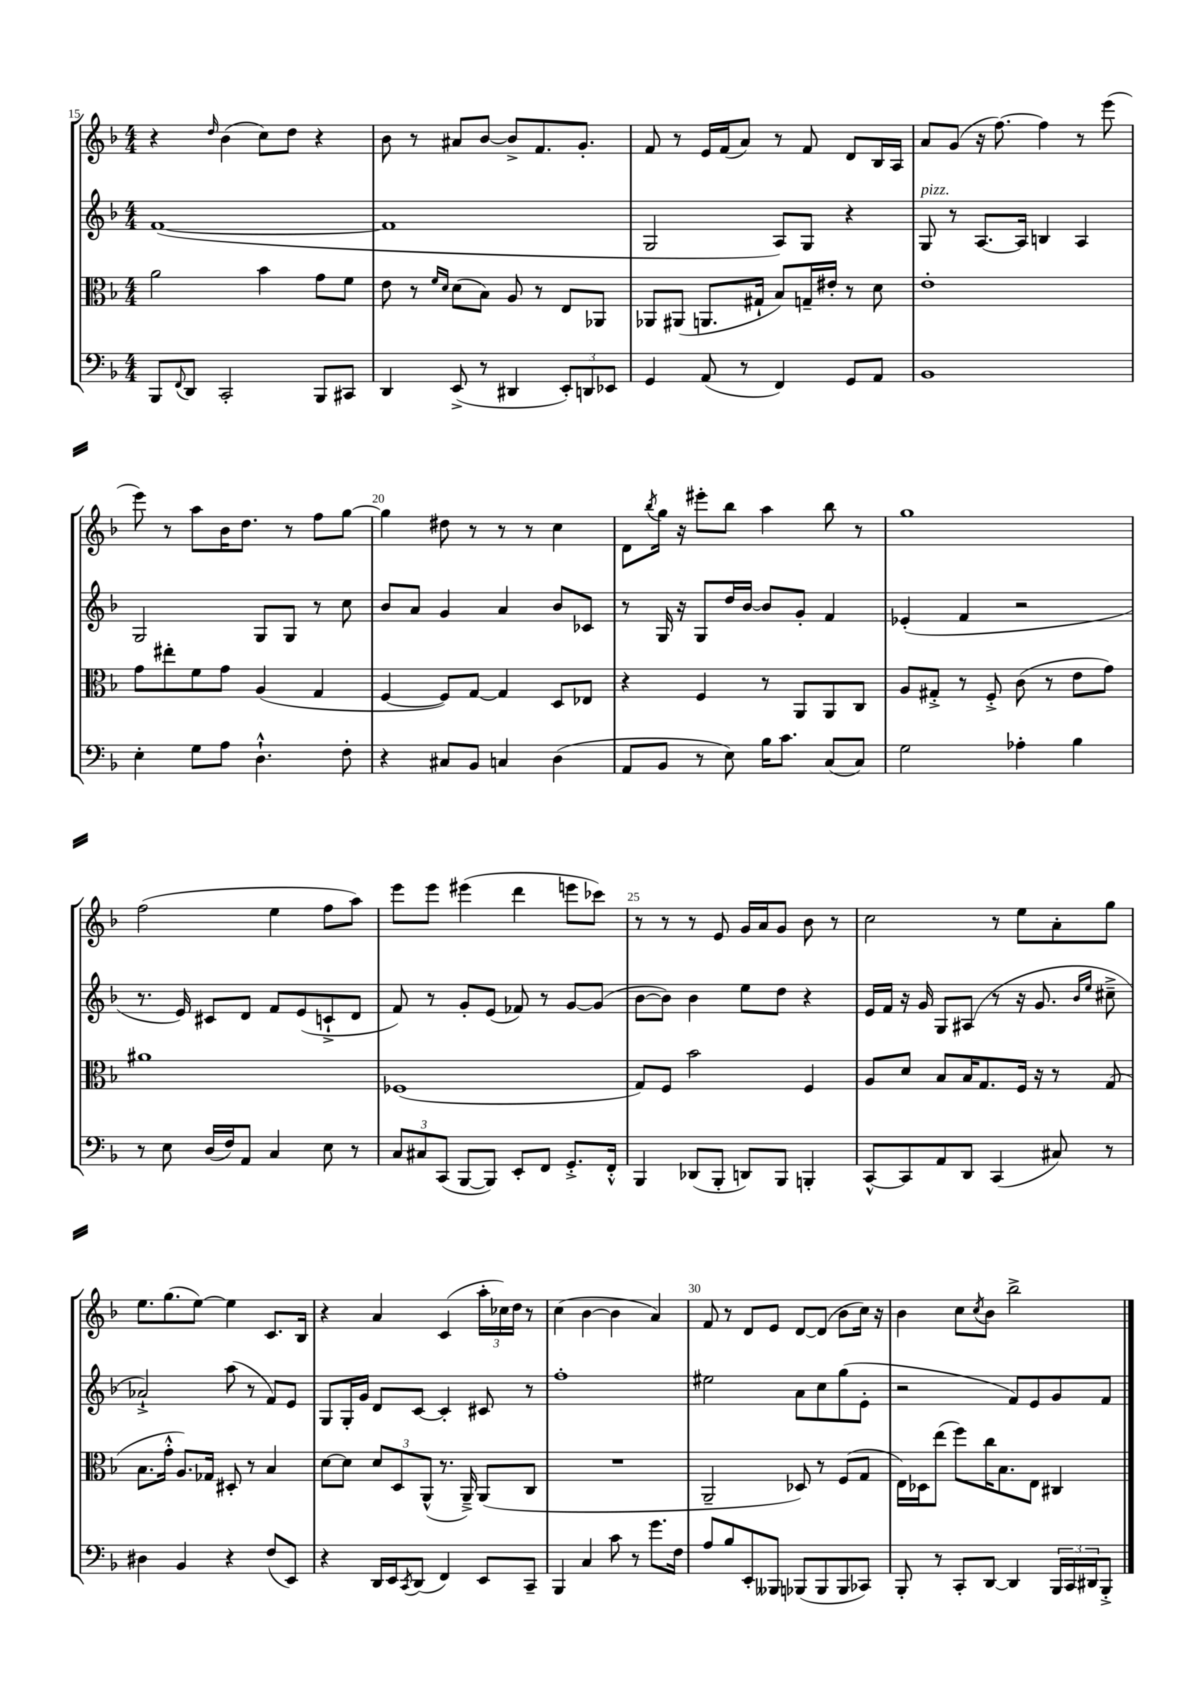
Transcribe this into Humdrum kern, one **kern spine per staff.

**kern	**kern	**kern	**kern
*part4	*part3	*part2	*part1
*staff4	*staff3	*staff2	*staff1
*clefF4	*clefC3	*clefG2	*clefG2
*k[b-]	*k[b-]	*k[b-]	*k[b-]
*M4/4	*M4/4	*M4/4	*M4/4
=15	=15	=15	=15
8BBB-/L	2a\	([1f	4r
8qqFF/	.	.	.
8DD/J	.	.	.
.	.	.	16qqdd/
2CC'/	.	.	(4b-\
.	4b-\	.	8cc\L)
.	.	.	8dd\J
8BBB-/L	8g\L	.	4r
8CC#X/J	8f\J	.	.
=16	=16	=16	=16
4DD/	8e\	1f]	8b-\
.	8r	.	8r
.	16qqf/LL	.	.
.	16qqd/JJ	.	.
(8EE^/	(8d\L	.	8a#X/L
8r	8B-\J)	.	[8b-/J
4DD#X/	8A/	.	8b-^/L]
.	8r	.	8.f/
12EE'/L)	8E/L	.	.
.	.	.	8.g'/J
12DDn/	.	.	.
.	8AA-X/J	.	.
12EE-X/J	.	.	.
=17	=17	=17	=17
4GG/	8AA-X/L	2G/	8f/
.	(8AA#X/J	.	8r
(8AA/	8.AAn/L	.	16e/LL
.	.	.	(16f/J
8r	.	.	8a/J)
.	16G#X`/Jk	.	.
4FF/)	8B-/L)	8A/L)	8r
.	16Gn~/L	8G/J	8f/
.	16e#X'/JJ	.	.
8GG/L	8r	4r	8d/L
8AA/J	8d\	.	16B-/L
.	.	.	16A/JJ
=18	=18	=18	=18
!	!	!LO:TX:a:i:t=pizz.	!
1BB-	1e'	8G/	8a/L
.	.	8r	(8g/J
.	.	[8.A/L	16r
.	.	.	[8.ff\)
.	.	16A/Jk]	.
.	.	4Bn/	4ff\]
.	.	4A/	8r
.	.	.	(8eee\
!!LO:LB:g=z
=19	=19	=19	=19
4E'\	8g\L	2G/	8eee\)
.	8ee#X'\	.	8r
8G\L	8f\	.	8aa\L
8A\J	8g\J	.	16b-\K
.	.	.	8.dd\J
4.D`^^\	(4A/	8G/L	.
.	.	8G/J	8r
.	4G/	8r	8ff\L
8F'\	.	8cc\	[8gg\J
=20	=20	=20	=20
4r	[4F/	8b-/L	4gg\]
.	.	8a/J	.
8C#X/L	8F/L])	4g/	8dd#X\
8BB-/J	[8G/J	.	8r
4Cn/	4G/]	4a/	8r
.	.	.	8r
(4D\	8D/L	8b-/L	4cc\
.	8E-X/J	8c-X/J	.
=21	=21	=21	=21
8AA/L	4r	8r	8d\L
.	.	.	8qbb-/
8BB-/J	.	16G/	16gg\Jk
.	.	16r	16r
8r	4F/	8G/L	8eee#X'\L
8E\)	.	16dd/L	8bb-\J
.	.	[16b-/JJ	.
16B-\KL	8r	8b-/L]	4aa\
8.c\J	.	.	.
.	8AA/L	8g'/J	.
(8C/L	8AA/	4f/	8bb-\
8C/J)	8C/J	.	8r
=22	=22	=22	=22
2G\	8A/L	(4e-X'/	1gg
.	8G#X'^/J	.	.
.	8r	4f/	.
.	8F'^/	.	.
4A-X'\	(8c\	2r	.
.	8r	.	.
4B-\	8e\L	.	.
.	8g\J)	.	.
!!LO:LB:g=z
=23	=23	=23	=23
8r	1a#X	8.r	(2ff\
8E\	.	.	.
.	.	16e/)	.
(16D/LL	.	8c#X/L	.
16F/J)	.	.	.
8AA/J	.	8d/J	.
4C/	.	8f/L	4ee\
.	.	(8e/	.
8E\	.	8cn`^/	8ff\L
8r	.	8d/J	8aa\J)
=24	=24	=24	=24
12C/L	(1F-X	8f/)	8eee\L
12C#X/	.	.	.
.	.	8r	8eee\J
(12CC/J	.	.	.
[8BBB-/L	.	8g'/L	(4eee#X\
8BBB-/J])	.	(8e/J	.
8EE'/L	.	8f-X/)	4ddd\
8FF/J	.	8r	.
8.GG'^/L	.	[8g/L	8eeen\L
.	.	(8g/J]	8ccc-X\J)
16FF'^^/Jk	.	.	.
=25	=25	=25	=25
4BBB-/	8G/L)	[8b-\L	8r
.	8F/J	8b-\J])	8r
(8DD-X/L	2b-\	4b-\	8r
8BBB-'/J	.	.	8e/
8DDn/L)	.	8ee\L	16g/LL
.	.	.	16a/J
8BBB-/J	.	8dd\J	8g/J
4BBBn'/	4F/	4r	8b-\
.	.	.	8r
=26	=26	=26	=26
[8CC^^/L	8A/L	16e/LL	2cc\
.	.	16f/JJ	.
8CC/]	8d/J	16r	.
.	.	16g/	.
8AA/	8B-/L	8G/L	.
8DD/J	16B-/K	(8A#X/J	.
.	8.G/	.	.
(4CC/	.	8r	8r
.	16F/Jk	16r	8ee\L
.	16r	8.g/	.
8C#X/)	8r	.	8a'\
.	.	16qqb-/LL	.
.	.	16qqee/JJ	.
8r	(8G/	8cc#X~^\	8gg\J
!!LO:LB:g=z
=27	=27	=27	=27
4D#X\	8.B-\L	2a-X`^/)	8.ee\L
.	16g'^^\Jk	.	(8.gg\
4BB-/	8.A/L)	.	.
.	.	.	[8ee\J)
.	16G-X/Jk	.	.
4r	8D#X'/	(8aa\	4ee\]
.	8r	8r	.
(8F/L	4B-/	8f/L)	8.c/L
8EE/J)	.	8e/J	.
.	.	.	16B-/Jk
=28	=28	=28	=28
4r	[8d\L	8G/L	4r
.	8d\J]	16G'/L	.
.	.	16g/JJ	.
16DD/LL	12d/L	8d/L	4a/
16EE/J	.	.	.
.	12D/	.	.
8qCC/	.	.	.
(8DD/J	.	[8c/J	.
.	(12AA^^/J	.	.
4FF/)	8.r	4c'/]	(4c/
.	16AA~^/)	.	.
8EE/L	(8AA/L	8c#X/	24aa'\LL
.	.	.	24cc-X\)
.	.	.	24dd\JJ
8CC~/J	8C/J	8r	8r
=29	=29	=29	=29
4BBB-/	1r	1ff'	(4cc\
4C/	.	.	[4b-\
8c\	.	.	4b-\]
8r	.	.	.
8.g\L	.	.	4a/)
16F\Jk	.	.	.
=30	=30	=30	=30
8A/L	2AA~/	2ee#X\	8f/
8B-/	.	.	8r
8EE'/	.	.	8d/L
8BBB--X/J	.	.	8e/J
(8BBB-X/L	8D-X/)	8a\L	[8d/L
8BBB-/	8r	8cc\	(8d/J]
8BBB-/	(8F/L	(8gg\	8b-\L
8CC-X/J)	8G/J	8e'\J	16cc\Jk)
.	.	.	16r
=31	=31	=31	=31
8BBB-'/	16E\LL)	2r	4b-\
.	16D-X\J	.	.
8r	(8ee\J	.	.
8CC'/L	8ff\L)	.	8cc\L
.	.	.	8qcc/
[8DD/J	16cc\K	.	8b-\J
.	8.B-\	.	.
4DD/]	.	8f/L)	2bb-^\
.	8E\J	8e/	.
24BBB-/LL	4C#X/	8g/	.
24CC/	.	.	.
24DD#X/J	.	.	.
8BBB-'^/J	.	8f/J	.
==	==	==	==
*-	*-	*-	*-
